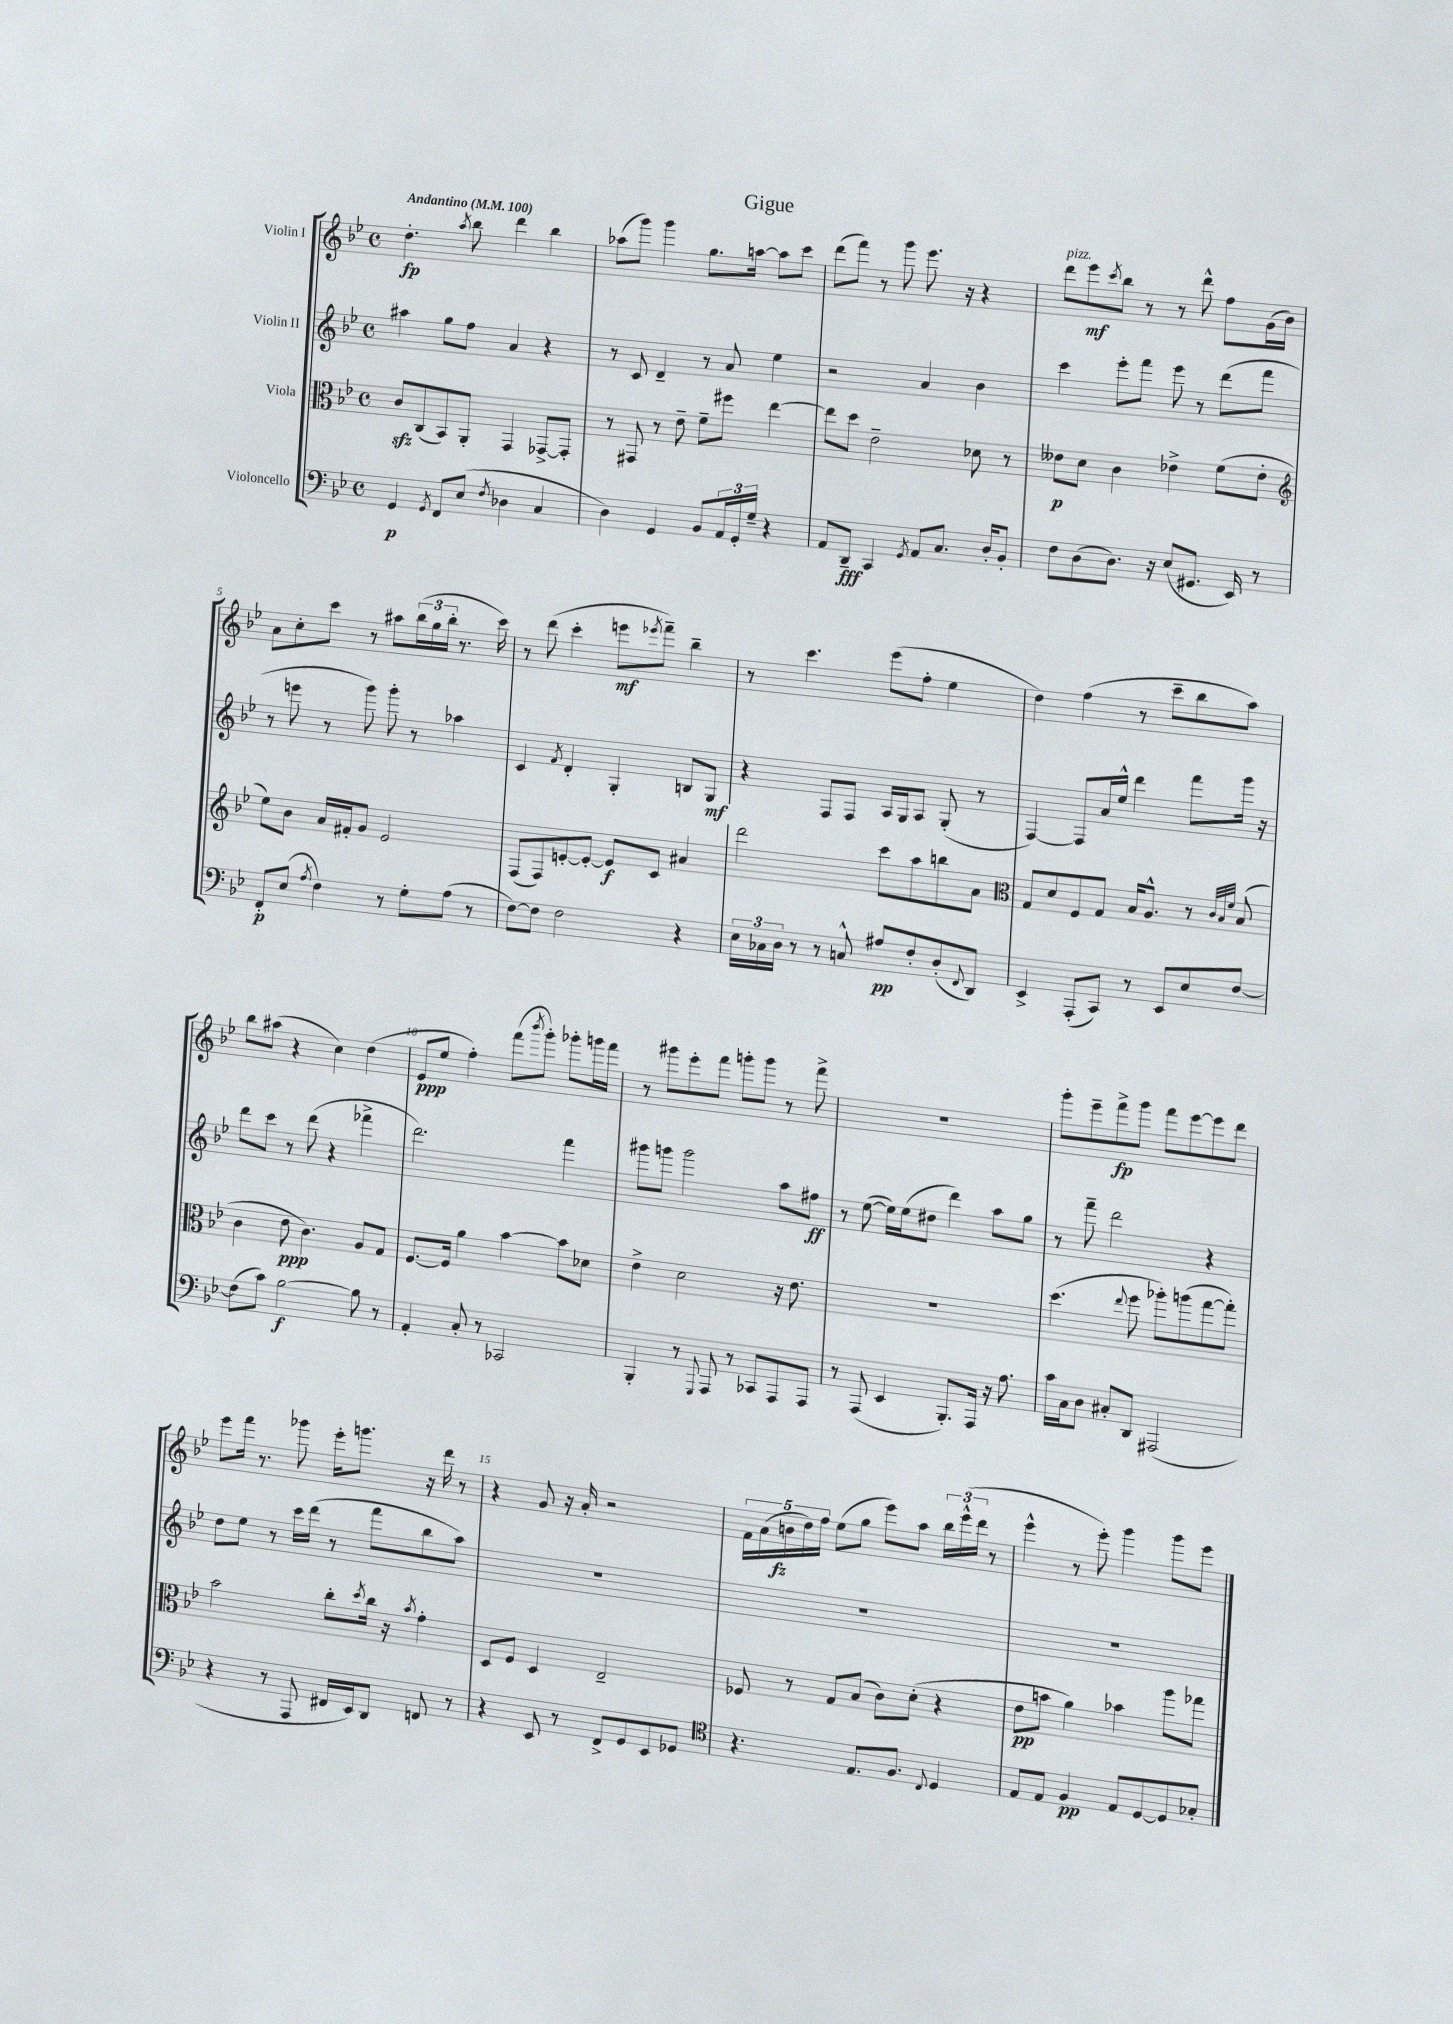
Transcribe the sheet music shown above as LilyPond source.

\header { title = "Gigue" }
<<
\new StaffGroup <<
\new Staff = "s0" \with { instrumentName = "Violin I" } {
    \clef treble \key bes \major \defaultTimeSignature \time 4/4 \tempo "Andantino" 4 = 100
    d''4.-.\fp \acciaccatura { a''8 } bes''8 d'''4 bes''4 |
    aes''8( g'''8) g'''4 g''8. a''16~ a''8 c'''8 |
    d'''8( f'''8) r8 g'''8 ees'''8. r16 r4 |
    d'''8^\markup { \italic "pizz." } ees'''8\mf \acciaccatura { c'''8 } bes''8 r8 r8 d'''8-^ f''8 g'16( bes'16) |
    a'8 c''8-. c'''8 r8 ais''8 \tuplet 3/2 { bes''16( g''16 bes''16-. } r8. c'''16) |
    r8 d'''8( c'''4-. e'''8\mf \acciaccatura { ees'''8 } f'''8--) bes''4-- |
    r8 c'''4. ees'''8( f''8-. ees''4 |
    d''4) f''4( r8 c'''8-- bes''8 a''8) |
    bes''8 ais''8( r4 c''4) d''4( |
    ees'8\ppp ees''8 f''4-.) f'''8( \acciaccatura { bes'''8 } g'''8-.) ges'''8-. g'''16 f'''16 |
    r8 gis'''8 ees'''8-. f'''8 g'''8-. g'''8 r8 f'''8-> |
    R1 |
    g'''8-. ees'''8-- f'''8->\fp g'''8 f'''8 ees'''8~ ees'''8 d'''8 |
    ees'''8 f'''16 r8. ges'''8 ees'''16-. g'''8. r16 d'''16 r8 |
    r4 g'8 r16 a'16-. r2 |
    \tuplet 5/4 { f'16 a'16( b'16\fz d''16) f''16 } ees''8( g''8 ees'''8) a''8 \tuplet 3/2 { bes''16 ees'''16-^( d'''16 } r8 |
    ees'''4-^ r8 ees'''8-.) g'''4 g'''8 ees'''8 \bar "|." |
}
\new Staff = "s1" \with { instrumentName = "Violin II" } {
    \clef treble \key bes \major \defaultTimeSignature \time 4/4
    ais''4 g''8 f''8 a'4 r4 |
    r8 c'8 d'4-- r8 a'8 ees''4 |
    r2 a'4 bes'4 |
    c'''4 ees'''8-. f'''8 ees'''8 r8 d'''8( f'''8 |
    r8 e'''8 r8 g'''8) g'''8-. r8 aes''4 |
    c'4 \acciaccatura { f'8 } d'4-. g4-. b8 g8\mf |
    r4 f8 f8 a16 g16 a8 g8-.( r8 |
    f4~) f8 a'16 ees''16-^ d'''4 f'''8 g'''16 r16 |
    d'''8 c'''8 r8 d'''8( r4 fes'''4-> |
    d'''2.) f'''4 |
    gis'''8 g'''8 g'''2 a''8 fis''8\ff |
    r8 ees''8~( ees''16) ees''16( dis''8 d'''4) a''8 g''8 |
    r8 f'''8-- d'''2 r4 |
    d''8 ees''8 r8 c'''16 d'''16( r8 f'''8 bes''8 a''8) |
    R1 |
    R1 |
    R1 \bar "|." |
}
\new Staff = "s2" \with { instrumentName = "Viola" } {
    \clef alto \key bes \major \defaultTimeSignature \time 4/4
    c'8\sfz c8( bes,8) a,8-. g,4 ges,8~-> ges,8-. |
    r8 gis,8 r8 ees'8-- f'8-- fis''8 ees''4~ |
    ees''8 d''8 ees'2-- des'8 r8 |
    eeses'8\p d'8 c'4 ees'4-> f'8( ees'8-. |
    \clef treble ees''8) bes'8 a'16 fis'16-. g'8 ees'2 |
    f8( f8) e'8~-. e'8~-. e'8\f c'8 ais'4 |
    d'''2 c'''8 a''8 b''8 a'8 |
    \clef alto g8 d'8 f8 g8 bes16 a8.-^ r8 \grace { c'32 bes32 f'32 } bes8( |
    c'4 ees'8\ppp c'4.) a8 g8 |
    f8.~ f16 a'4 bes'4~ bes'8 des'8 |
    ees'4-> d'2 r16 ees'8. |
    R1 |
    d''4.( \appoggiatura { ees''8 } f''8 aes''8-.) a''8( g''8~ g''8-.) |
    bes'2 c''8-. \acciaccatura { d''8 } c''16 r16 \acciaccatura { bes'8 } g'4-. |
    d8 f8 d4 ees2-- |
    fes8 r8 g8 bes8( c'8) d'8-.( r4 |
    ees'8\pp b'8 a'4) bes'4 a''8 ges''8 \bar "|." |
}
\new Staff = "s3" \with { instrumentName = "Violoncello" } {
    \clef bass \key bes \major \defaultTimeSignature \time 4/4
    g,4\p \acciaccatura { g,8 } f,8 ees8( \acciaccatura { f8 } des4 c4 |
    d4) g,4 bes,8 \tuplet 3/2 { a,16 g,16-. g16-- } r4 |
    a,8 d,8--\fff c,4 \acciaccatura { g,8 } a,8 c8. d16-. bes,8-. |
    f8 d8( d8.) r16 ees8( gis,8. ees,16) r8 |
    f,8-.\p ees8( \acciaccatura { a8 } f4) r8 g8-. a8( r8 |
    f8~) f8 f2 r4 |
    \tuplet 3/2 { ees16 ces16 d16 } r8 r8 c8-^ ais8\pp f8-. d8-.( \appoggiatura { f,8 } d,8) |
    ees,4-> a,,8-.( c,8) r8 ees,8 ees8 f8~ |
    f8( c'8) bes2~\f bes8 r8 |
    a,4-. c8-. r8 ces,2 |
    bes,,4-. r8 \appoggiatura { g,,8 } a,,8 r8 ces,8 a,,8 a,,8 |
    r8 a,,8( ees,4 bes,,8.-.) a,,16 r16 a8. |
    c'16 c16 d8 cis8-. d,8 ais,,2( |
    r4 r8 a,,8 fis,16 ees,16) d,8 f,8 r8 |
    r4 ees,8 r8 f,8-> g,8 ees,8 ges,8 |
    \clef tenor r4. ees8. f8. \appoggiatura { c8 } d4 |
    ees8 ees8 f4\pp ees8 d8~ d8 ges8-. \bar "|." |
}
>>
>>
\layout { \context { \Score \override BarNumber.break-visibility = ##(#f #t #t) barNumberVisibility = #(every-nth-bar-number-visible 5) } }
